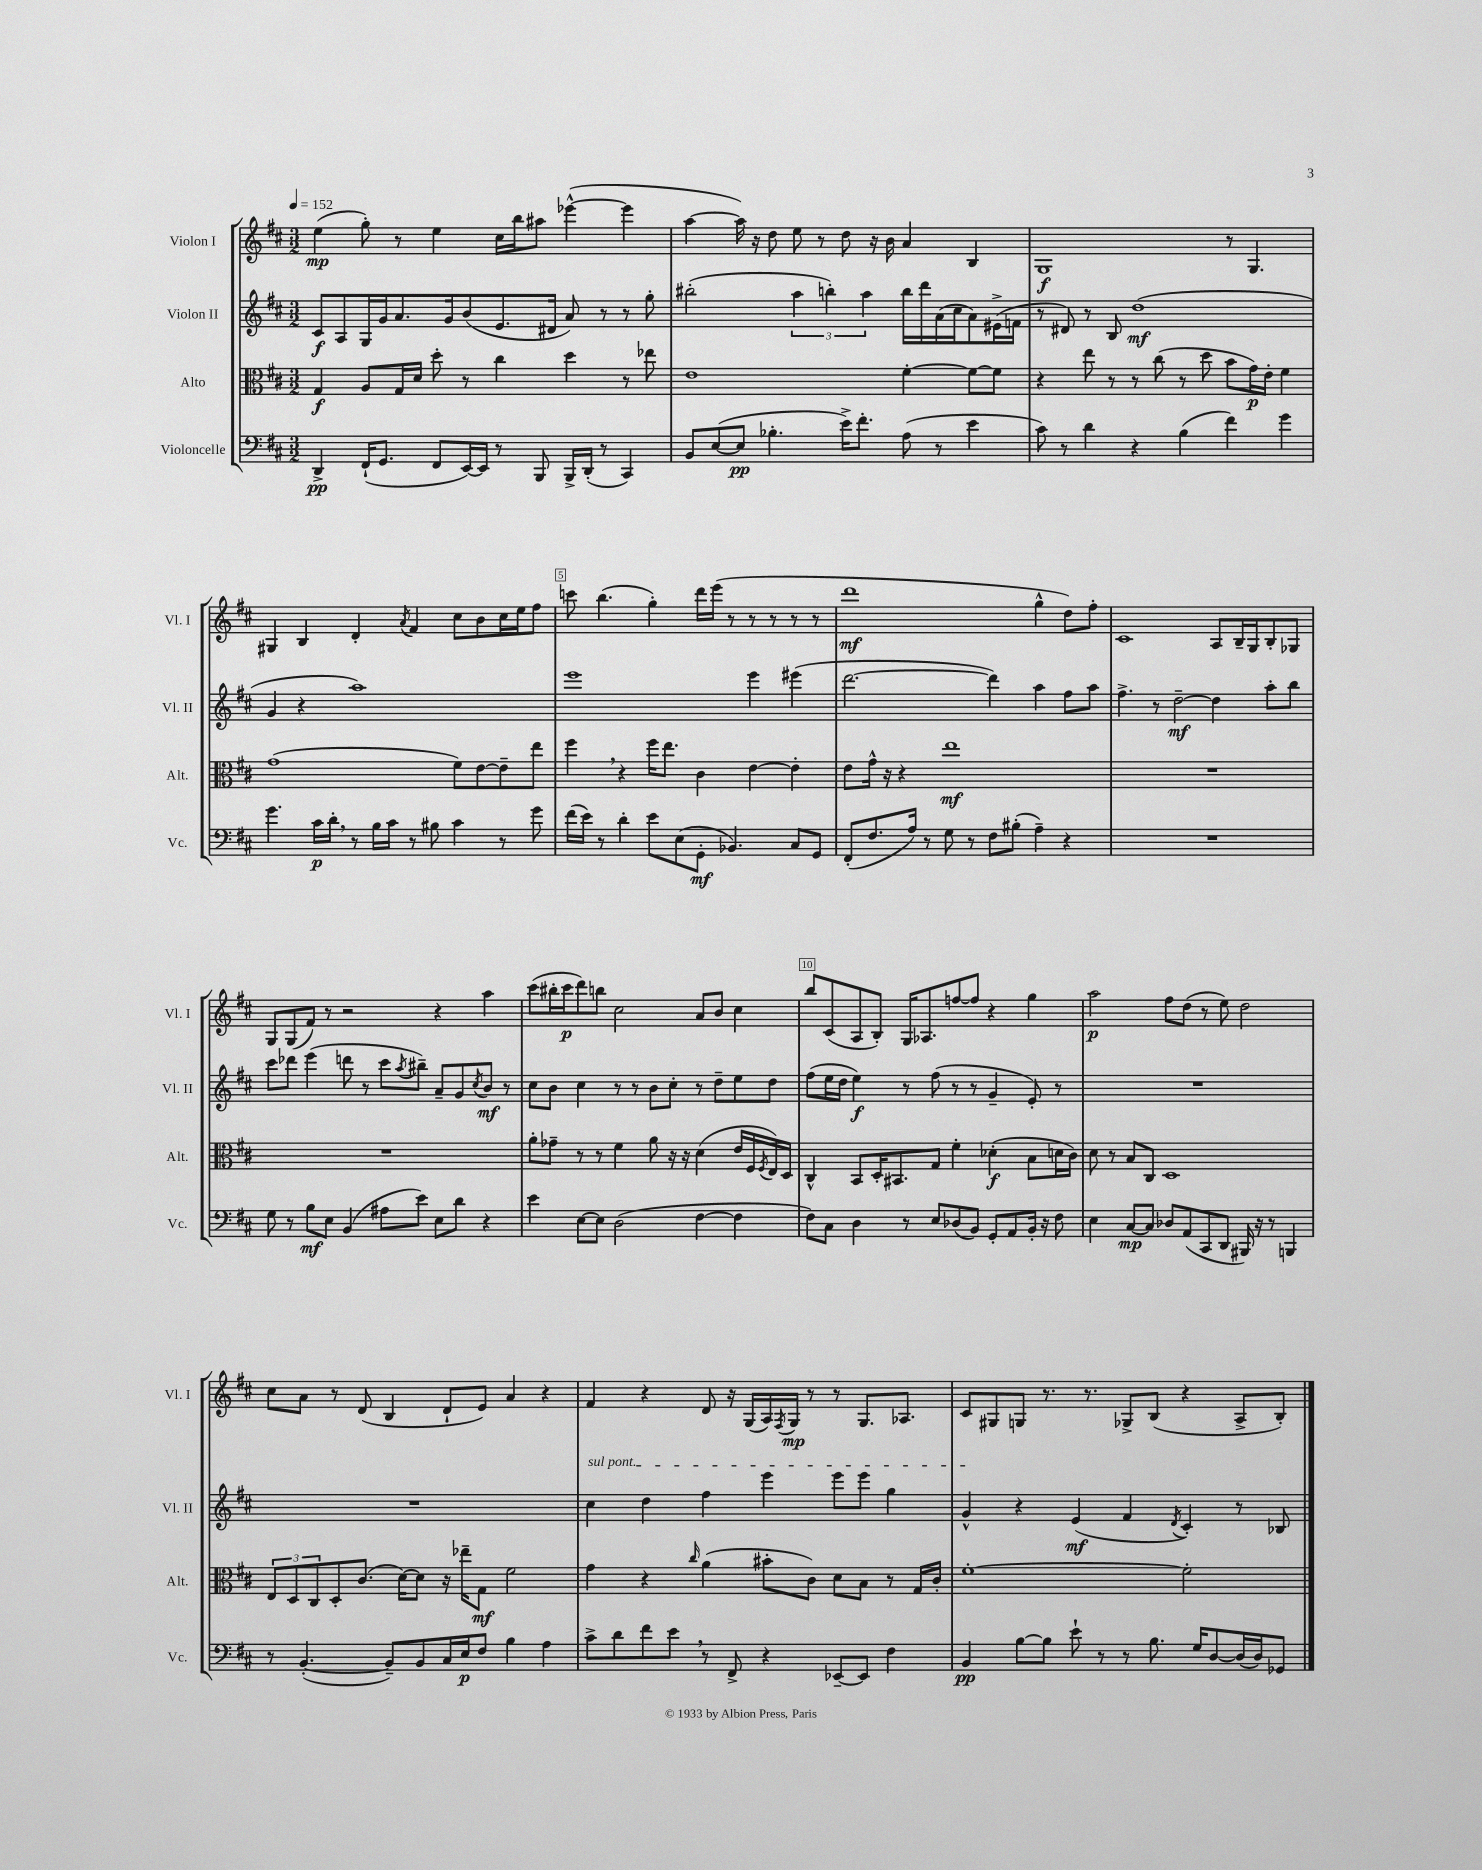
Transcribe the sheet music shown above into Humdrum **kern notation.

**kern	**kern	**kern	**kern
*staff4	*staff3	*staff2	*staff1
*clefF4	*clefC3	*clefG2	*clefG2
*k[f#c#]	*k[f#c#]	*k[f#c#]	*k[f#c#]
*M3/2	*M3/2	*M3/2	*M3/2
*MM152	*MM152	*MM152	*MM152
4DD^/	4G/	8c#/L	(4ee\
.	.	8A/	.
(16FF#`/LK	8A/L	16G/L	8gg'\)
8.GG/J	.	16g/J	.
.	16G/L	8.a/	8r
.	16d/JJ	.	.
8FF#/L	8dd'\	.	4ee\
.	.	16g/k	.
[16EE/L)	8r	(8b/	.
16EE/]JJ	.	.	.
8r	4cc#\	8.e/	16cc#\LL
.	.	.	16bb\J
8BBB/	.	.	8aa#\J
.	.	16d#/Jk	.
16BBB^/LL	4dd\	8a/)	([4eee-^^\
(16DD'/JJ	.	.	.
8r	.	8r	.
4CC#/)	8r	8r	4eee-\]
.	8ee-\	8gg'\	.
=	=	=	=
8BB/L	1e	(2bb#'\	[4aa\
([8E/	.	.	.
8E/]J	.	.	16aa\])
.	.	.	16r
4.B-'\	.	.	8dd\
.	.	6aa\	8ee\
.	.	.	8r
.	.	6bb'\)	.
16e^\LK)	.	.	8dd\
8.f#'\J	.	.	.
.	.	6aa\	.
.	.	.	16r
.	.	.	16b\
(8A\	[4f#'\	16bb\LL	4a/
.	.	16ddd\	.
8r	.	(16a\	.
.	.	16cc#\J	.
4e\	8f#\_L	8a\)	4B/
.	8f#\]J	(16e#^\L	.
.	.	16f\JJ	.
=	=	=	=
8c#\)	4r	8r	1G
8r	.	8d#/)	.
4d\	8ee\	8r	.
.	8r	8B/	.
4r	8r	(1dd	.
.	(8cc#\	.	.
(4B\	8r	.	.
.	8dd\	.	.
4f#\)	8b\L	.	8r
.	16g\L)	.	4.G/
.	16e'\JJ	.	.
4g\	4f#\	.	.
=	=	=	=
4.g\	(1g	4g/	4G#/
.	.	4r	4B/
16c#\LL	.	.	.
16d'\JJ	.	.	.
8r	.	1aa)	4d'/
16B\LL	.	.	.
16c#\JJ	.	.	.
.	.	.	8qa/
8r	.	.	4f#/
8B#\	.	.	.
4c#\	8f#\L)	.	8cc#\L
.	[8e\	.	8b\
8r	8e~\]	.	16cc#\L
.	.	.	16ee\J
8g\	8ee\J	.	8ff#\J
=	=	=	=
(16f#\LL	4ff#\	1eee	8ccc\
16e\JJ)	.	.	.
8r	.	.	(4.bb\
4d'\	4r	.	.
8e\L	16ff#\LK	.	4gg'\)
.	8.ee\J	.	.
(8E\	.	.	.
8GG'\J	4c#\	.	16ddd\LL
.	.	.	(16eee\JJ
4.BB-/)	.	.	8r
.	[4e\	4eee\	8r
.	.	.	8r
8C#/L	4e'\]	(4eee#\	8r
8GG/J	.	.	8r
=	=	=	=
(8FF#'/L	8e\L	[2.ddd\	1ddd
8.F#/	16g^^\Jk	.	.
.	16r	.	.
.	4r	.	.
16A/Jk)	.	.	.
8r	.	.	.
8G\	1ee	.	.
8r	.	.	.
8F#\L	.	4ddd\])	.
(8B#'\J	.	.	.
4A~\)	.	4aa\	4gg^^\
4r	.	8ff#\L	8dd\L)
.	.	8aa\J	8ff#'\J
=	=	=	=
1.r	1.r	4.ff#^\	1c#
.	.	8r	.
.	.	[2dd~\	.
.	.	4dd\]	8A/L
.	.	.	16B~/L
.	.	.	16G/J
.	.	8aa'\L	8B'/
.	.	8bb\J	8G-/J
=	=	=	=
8G\	1.r	8ccc#\L	8G/L
8r	.	8ddd-\J	(8G/
8B\L	.	(4eee\	8f#/J)
8E\J	.	.	8r
(4BB/	.	8ddd\	2r
.	.	8r	.
8A#\L	.	8ccc#\L	.
.	.	8qaa/	.
8e\J)	.	8bb#~\J)	.
8E\L	.	8a~/L	4r
8d\J	.	8g/	.
.	.	8qcc#/	.
4r	.	8b/J	4aa\
.	.	8r	.
=	=	=	=
4e\	8a'\L	8cc#\L	(8ccc#\L
.	8g-~\J	8b\J	16bb#'\L
.	.	.	16ccc#\J
[8E\L	8r	4cc#\	8ddd\)
8E\]J	8r	.	8bb\J
(2D\	4f#\	8r	2cc#\
.	.	8r	.
.	8a\	8b\L	.
.	16r	8cc#'\J	.
.	16r	.	.
[4F#\	(4d\	8r	8a/L
.	.	8dd~\L	8b/J
4F#\]	16e/LL	8ee\	4cc#\
.	16F#/	.	.
.	8qF#/	.	.
.	16E/)	8dd\J	.
.	16D/JJ	.	.
=	=	=	=
8F#\L)	4C#^^/	(8ff#\L	8bb/L
8C#\J	.	16ee\L	(8c#/
.	.	16dd\JJ	.
4D\	8BB/L	4ee\)	8A/
.	16D'/K	.	8B'/J)
.	8.BB#/	.	.
8r	.	8r	16G/LK
.	.	.	8.A-/
8E/L	8G/J	(8ff#\	.
(8D-/	4f#'\	8r	[8ff/
8BB/J)	.	8r	8ff/]J
8GG'/L	(4d-'\	4g~/	4r
8AA/	.	.	.
16BB'/Jk	8B\L	8e'/)	4gg\
16r	.	.	.
8F#\	16d\L	8r	.
.	16c#\JJ)	.	.
=	=	=	=
4E\	8d\	1.r	2aa\
.	8r	.	.
[8C#/L	8B/L	.	.
8C#/]J	8C#/J	.	.
8D-/L	1D	.	8ff#\L
(8AA/	.	.	(8dd\J
8CC#/	.	.	8r
8DD/J	.	.	8ee\)
16BBB#/)	.	.	2dd\
16r	.	.	.
8r	.	.	.
4BBB/	.	.	.
=	=	=	=
8r	12E/L	1.r	8cc#\L
.	12D/	.	.
([4.BB'/	.	.	8a\J
.	12C#/	.	.
.	8D'/	.	8r
.	(8.c#/J	.	(8d/
8BB~/]L)	.	.	4B/
.	[16d\LK)	.	.
8BB/	8d\]J	.	.
16C#/L	16r	.	8d`/L
16E/J	16ee-~\LK	.	.
8F#/J	8G\J	.	8e/J)
4B\	2f#\	.	4a/
4A\	.	.	4r
=	=	=	=
8c#^\L	4g\	4cc#\	4f#/
8d\	.	.	.
8f#\	4r	4dd\	4r
8e\J	.	.	.
.	16qqcc#/	.	.
8r	(4a\	4ff#\	8d/
8FF#^/	.	.	16r
.	.	.	(16G/LL
4r	8b#'\L	4eee\	16A/)
.	.	.	8qF#/
.	.	.	16G/JJ
.	8c#\J)	.	8r
[8EE-~/L	8d\L	8eee\L	8r
8EE-/]J	8B\J	8eee\J	8.G/L
4F#\	8r	4gg\	.
.	.	.	8.A-/J
.	16G/LL	.	.
.	16c#'/JJ	.	.
=	=	=	=
4BB/	[1f#'	4g^^/	8c#/L
.	.	.	8G#/
[8B\L	.	4r	8G/J
8B\]J	.	.	8.r
8e`\	.	(4e/	.
.	.	.	8.r
8r	.	.	.
8r	.	4f#/	8G-^/L
8.B\	.	.	(8B/J
.	.	8qd/	.
.	2f#'\]	4c#'/)	4r
16G/LK	.	.	.
[8D/	.	.	.
(16D/]L	.	8r	8A^/L
16D/J)	.	.	.
8GG-/J	.	8B-/	8B'/J)
==	==	==	==
*-	*-	*-	*-
